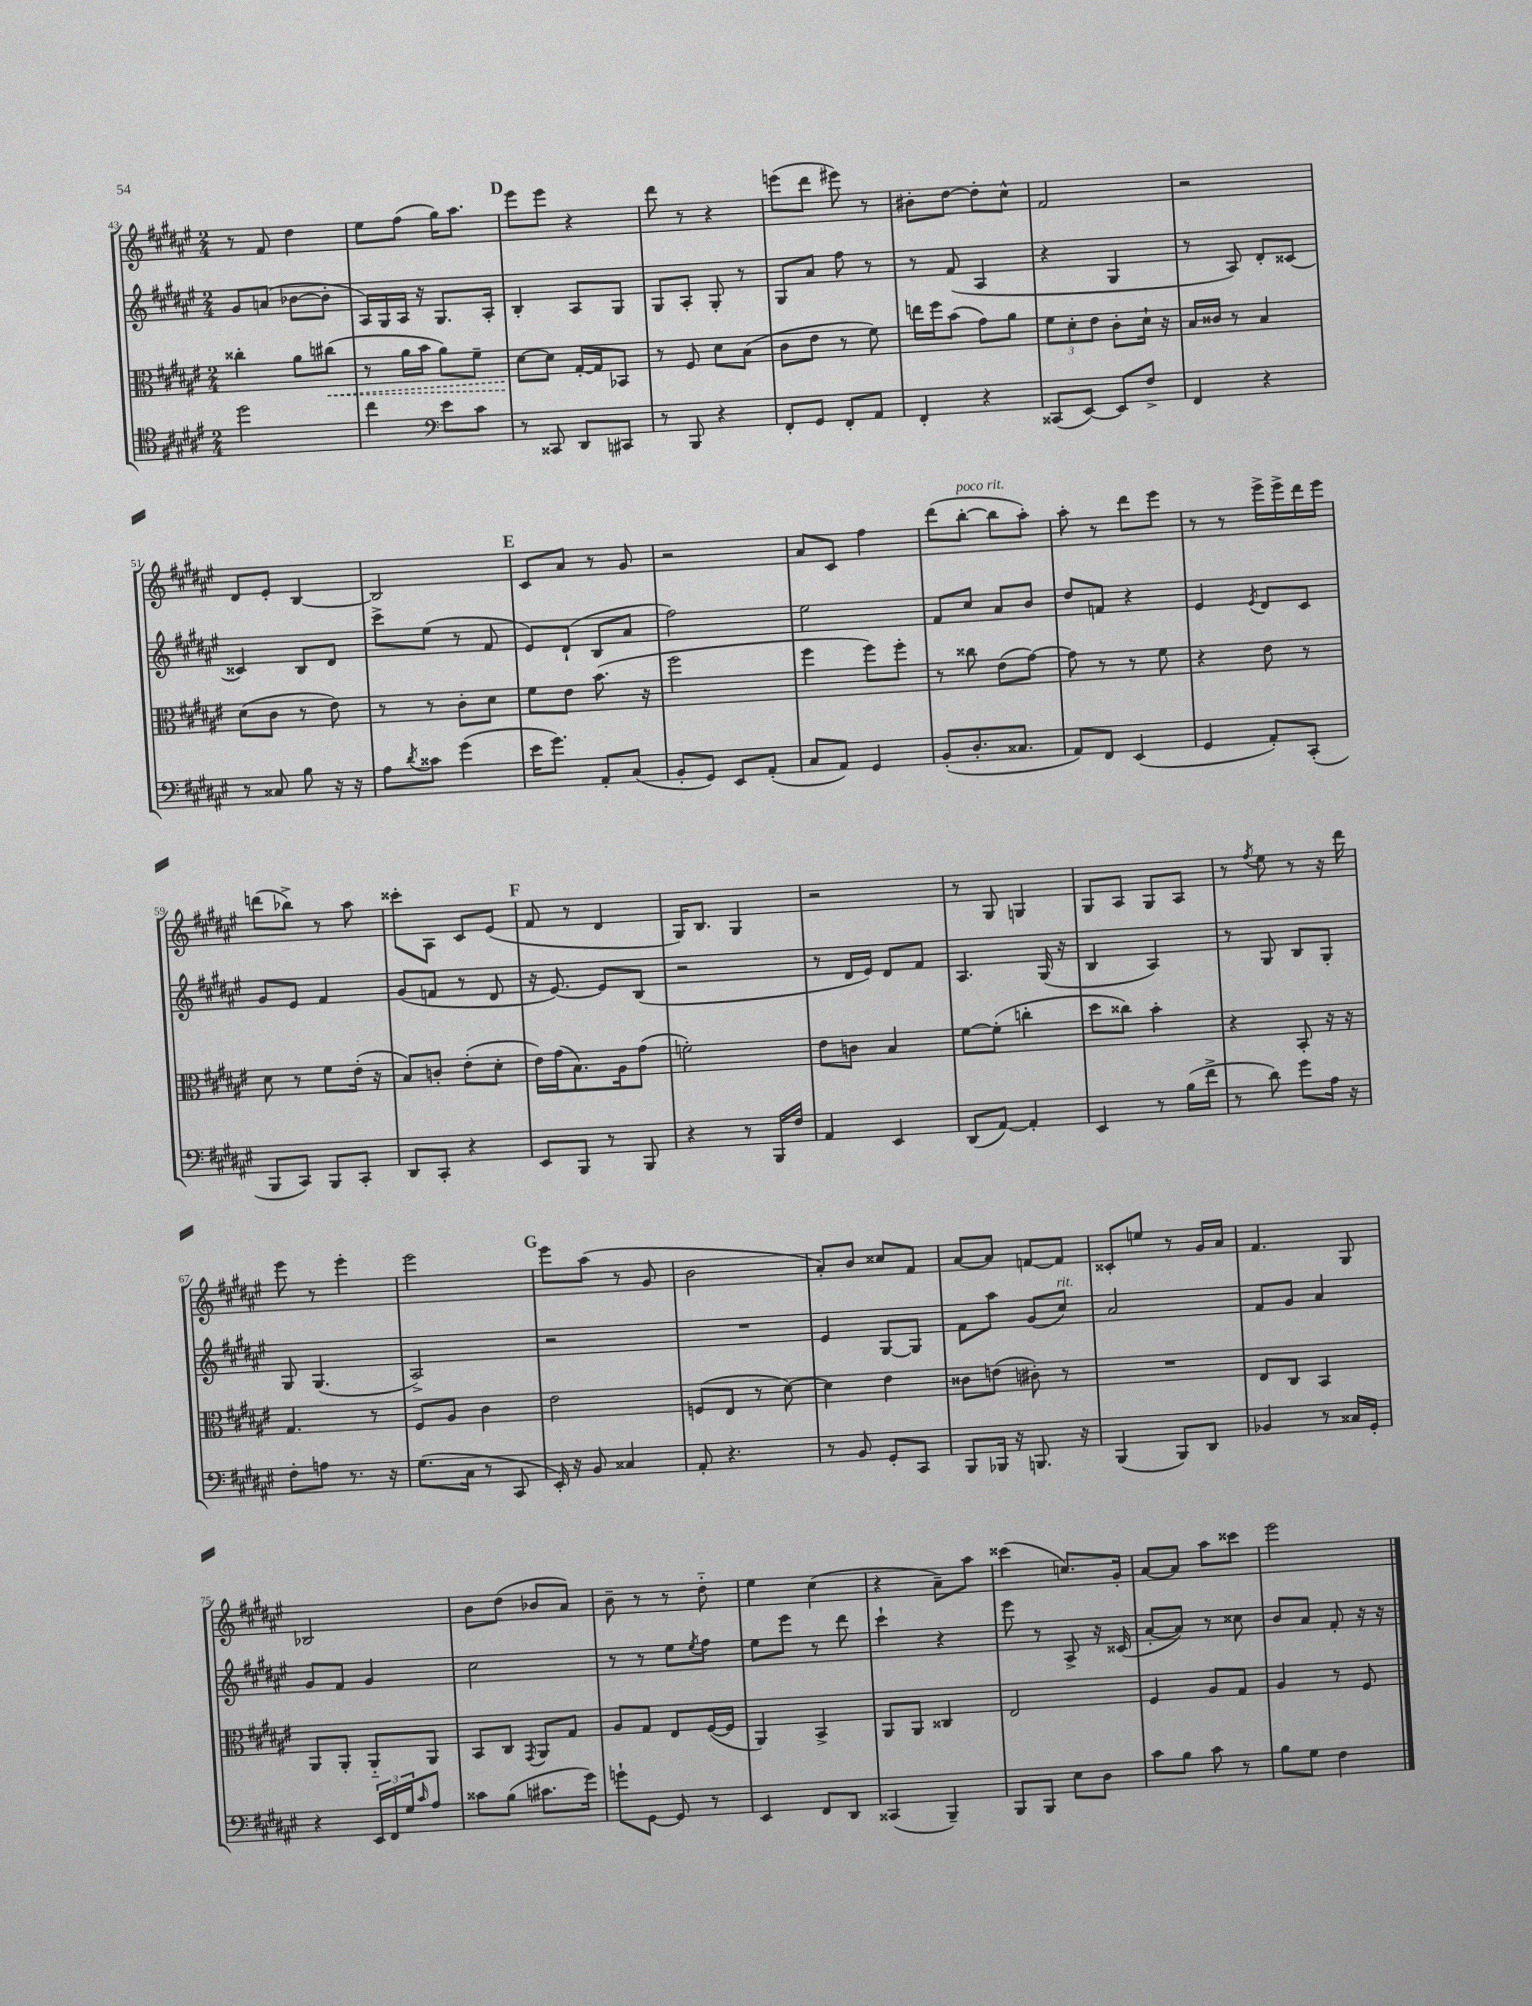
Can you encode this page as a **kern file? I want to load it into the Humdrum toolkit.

**kern	**kern	**kern	**kern
*staff4	*staff3	*staff2	*staff1
*clefC4	*clefC3	*clefG2	*clefG2
*k[f#c#g#d#a#e#]	*k[f#c#g#d#a#e#]	*k[f#c#g#d#a#e#]	*k[f#c#g#d#a#e#]
*M2/4	*M2/4	*M2/4	*M2/4
2dd#	4cc##'	8g#	8r
.	.	(8a	8f#
.	8a#	[8b-	4dd#
.	(8cc#	8b-']	.
=	=	=	=
4cc#	8r	16A#)	8ee#
.	.	16G#	.
.	16a#	16A#	(8ff#
.	16b	16r	.
*clefF4	*	*	*
8e#	8a#)	8.G#	16gg#)
.	.	.	8.aa#
8c#	8f#~	.	.
.	.	16A#'	.
=	=	=	=
8r	[8d#	4B'	8eee#
8CC##	8d#]	.	8eee#
8DD#	[16G#'	8A#	4r
.	16G#]	.	.
8CC#	8BB-	8G#	.
=	=	=	=
8r	8r	8G#	8ddd#
8BBB	8F#	8A#'	8r
4r	8d#	8G#'	4r
.	(8B	8r	.
=	=	=	=
8FF#'	8c#	8G#	(8eee
8GG#	8e#	8a#	8ddd#
8FF#'	8r	8ff#	8eee#)
8AA#	8f#)	8r	8r
=	=	=	=
4FF#'	16ee	8r	8b#'
.	16ff#	.	.
.	(8b	(8f#	[8dd#
4r	8g#)	4A#	8dd#']
.	8a#	.	8cc#^^
=	=	=	=
(8CC##	12f#	4r	2f#
.	12d#'	.	.
[8EE#)	.	.	.
.	12e#	.	.
8EE#]	8c#'	4G#	.
8F#^	16d#`	.	.
.	16r	.	.
=	=	=	=
4FF#	16B	8r	2r
.	16c##	.	.
.	8r	8A#)	.
4r	4B	8d#'	.
.	.	[8c##	.
=	=	=	=
8r	(8d#	4c##]	8d#
8C##	8c#	.	8e#'
8B	8r	8B	[4B
16r	8e#)	8d#	.
16r	.	.	.
=	=	=	=
8A#	8r	8ccc#^	2B]
8qd#	.	.	.
8c##	8r	(8ee#	.
(4g#	8c#'	8r	.
.	8d#	8f#	.
=	=	=	=
16e#	8f#	8e#)	8c#
8.g#)	.	.	.
.	8e#	(8d#`	8a#
8AA#'	(8.b	8B	8r
(8C#	.	8a#	8g#
.	16r	.	.
=	=	=	=
8BB'	2ff#	2ff#)	2r
8GG#)	.	.	.
8EE#	.	.	.
(8AA#'	.	.	.
=	=	=	=
8C#	4ff#	2ee#	8a#
8AA#)	.	.	8c#
4GG#	8ff#)	.	4ff#
.	8ff#'	.	.
=	=	=	=
(8BB'	8r	8f#	(8ddd#
8.D#'	8cc##	8cc#	[8bb'
.	(8e#	8a#	8bb]
8.C##	.	.	.
.	[8g#)	8b	8aa#')
=	=	=	=
8AA#)	8g#]	8dd#	8aa#'
8FF#	8r	8f	8r
(4EE#	8r	4r	8ddd#
.	8f#	.	8eee#
=	=	=	=
4GG#	4r	4e#	8r
.	.	.	8r
.	.	8qe#	.
8AA#')	8e#	8d#	16eee#^
.	.	.	16eee#^
(8CC#'	8r	8c#	16ddd#
.	.	.	16eee#
=	=	=	=
8BBB	8d#	8g#	(8ddd
8CC#)	8r	8e#	8bb-^)
8BBB	8f#	4f#	8r
8CC#'	(16e#'	.	8aa#
.	16r	.	.
=	=	=	=
8DD#	8B)	(8g#	8ccc##'
8CC#'	8c'	8f	8A#
4r	(8e#'	8r	8c#
.	8d#'	8d#	(8e#
=	=	=	=
8EE#	16e#)	16r	8f#
.	(16g#	[8.e#)	.
8BBB	8.B)	.	8r
8r	.	8e#]	4d#
.	16A#	.	.
8BBB	(8g#	(8B	.
=	=	=	=
4r	2f')	2r	16G#)
.	.	.	8.B
8r	.	.	4G#
16BBB	.	.	.
16F#	.	.	.
=	=	=	=
4AA#	8e#	8r	2r
.	8c	16d#	.
.	.	16e#)	.
4EE#	4B	8d#	.
.	.	8f#	.
=	=	=	=
(8DD#	[8f#	4.A#	8r
[8AA#)	(8f#']	.	8G#
4AA#']	4cc'	.	4G
.	.	(16G#	.
.	.	16r	.
=	=	=	=
4EE#	8dd#	4B	8G#
.	8cc##)	.	8A#
8r	4b'	4A#)	8G#
(16B	.	.	8A#
16f#^	.	.	.
=	=	=	=
8r	4r	8r	8r
.	.	.	8qff#
8d#)	.	8G#	8ee#
8g#	8BB'	8B	8r
16A#	16r	8G#'	16r
16r	16r	.	16ddd#
=	=	=	=
8F#'	4.G#	8G#	8eee#
8A	.	(4.G#	8r
8.r	.	.	4eee#'
.	8r	.	.
16r	.	.	.
=	=	=	=
(8.G#	8F#	2A#^)	2eee#
.	8A#	.	.
16C#	.	.	.
8r	4c#	.	.
8CC#	.	.	.
=	=	=	=
16EE#')	2e#	2r	8eee#
16r	.	.	.
8BB	.	.	(8aa#
4C##	.	.	8r
.	.	.	8g#
=	=	=	=
8AA#'	(8F	2r	2b
4.r	8E#	.	.
.	8r	.	.
.	[8d#)	.	.
=	=	=	=
8r	4d#]	4e#	8a#')
8BB	.	.	8b
8GG#'	4e#	[8G#	8cc##
8CC#	.	8G#]	8f#
=	=	=	=
8BBB	8c##	8f#	[8a#
16BBB-	(8e	8aa#	8a#]
16r	.	.	.
8.BBB	8c#')	(8g#	[8f
.	8r	8cc#)	8f]
16r	.	.	.
=	=	=	=
(4BBB	2r	2a#	8c##'
.	.	.	8ee
8BBB)	.	.	8r
8DD#	.	.	16g#
.	.	.	16a#
=	=	=	=
4BB-	8E#	8f#	4.f#
.	8C#	8g#	.
8r	4BB	4a#	.
16C##	.	.	8G#
16GG#'	.	.	.
=	=	=	=
4r	8AA#	8g#	2B-
.	8AA#'	8f#	.
24EE#	8AA#'~	4g#	.
24FF#	.	.	.
24G#	.	.	.
16qqc#	.	.	.
8A#	8AA#	.	.
=	=	=	=
8c##	8BB	2cc#	8b
(8B	8C#	.	(8dd#
.	8qGG#	.	.
8.c#	8AA#	.	8b-
.	8G#	.	8a#)
16g#)	.	.	.
=	=	=	=
8g`	8A#	8r	8b~
[8GG#	8G#	8r	8r
8GG#]	8E#	8ee#	8r
.	.	8qee#	.
8r	([16F#	8ff#	8dd#'~
.	16F#]	.	.
=	=	=	=
4EE#	4AA#)	8ee#	4ee#
.	.	8eee#	.
8FF#	4BB^	8r	(4cc#
8DD#	.	8ddd#	.
=	=	=	=
(4CC##	8AA#	4ccc#`	4r
.	8AA#	.	.
4BBB~)	4C##	4r	8a#~)
.	.	.	8aa#
=	=	=	=
8BBB	2E#	8eee#	(4ccc##
8BBB	.	8r	.
8E#	.	8A#^	8.cc)
8D#	.	16r	.
.	.	(16c##	16g#'
=	=	=	=
8c#	4F#	[8a#'	[8a#
8B	.	8a#])	8a#]
8c#	8A#	8r	8aa#
8r	8G#	8cc##	8ccc##
=	=	=	=
8B	4A#	8b	2eee#
8G#	.	8a#	.
4F#	8r	8f#'	.
.	8F#	16r	.
.	.	16r	.
==	==	==	==
*-	*-	*-	*-
